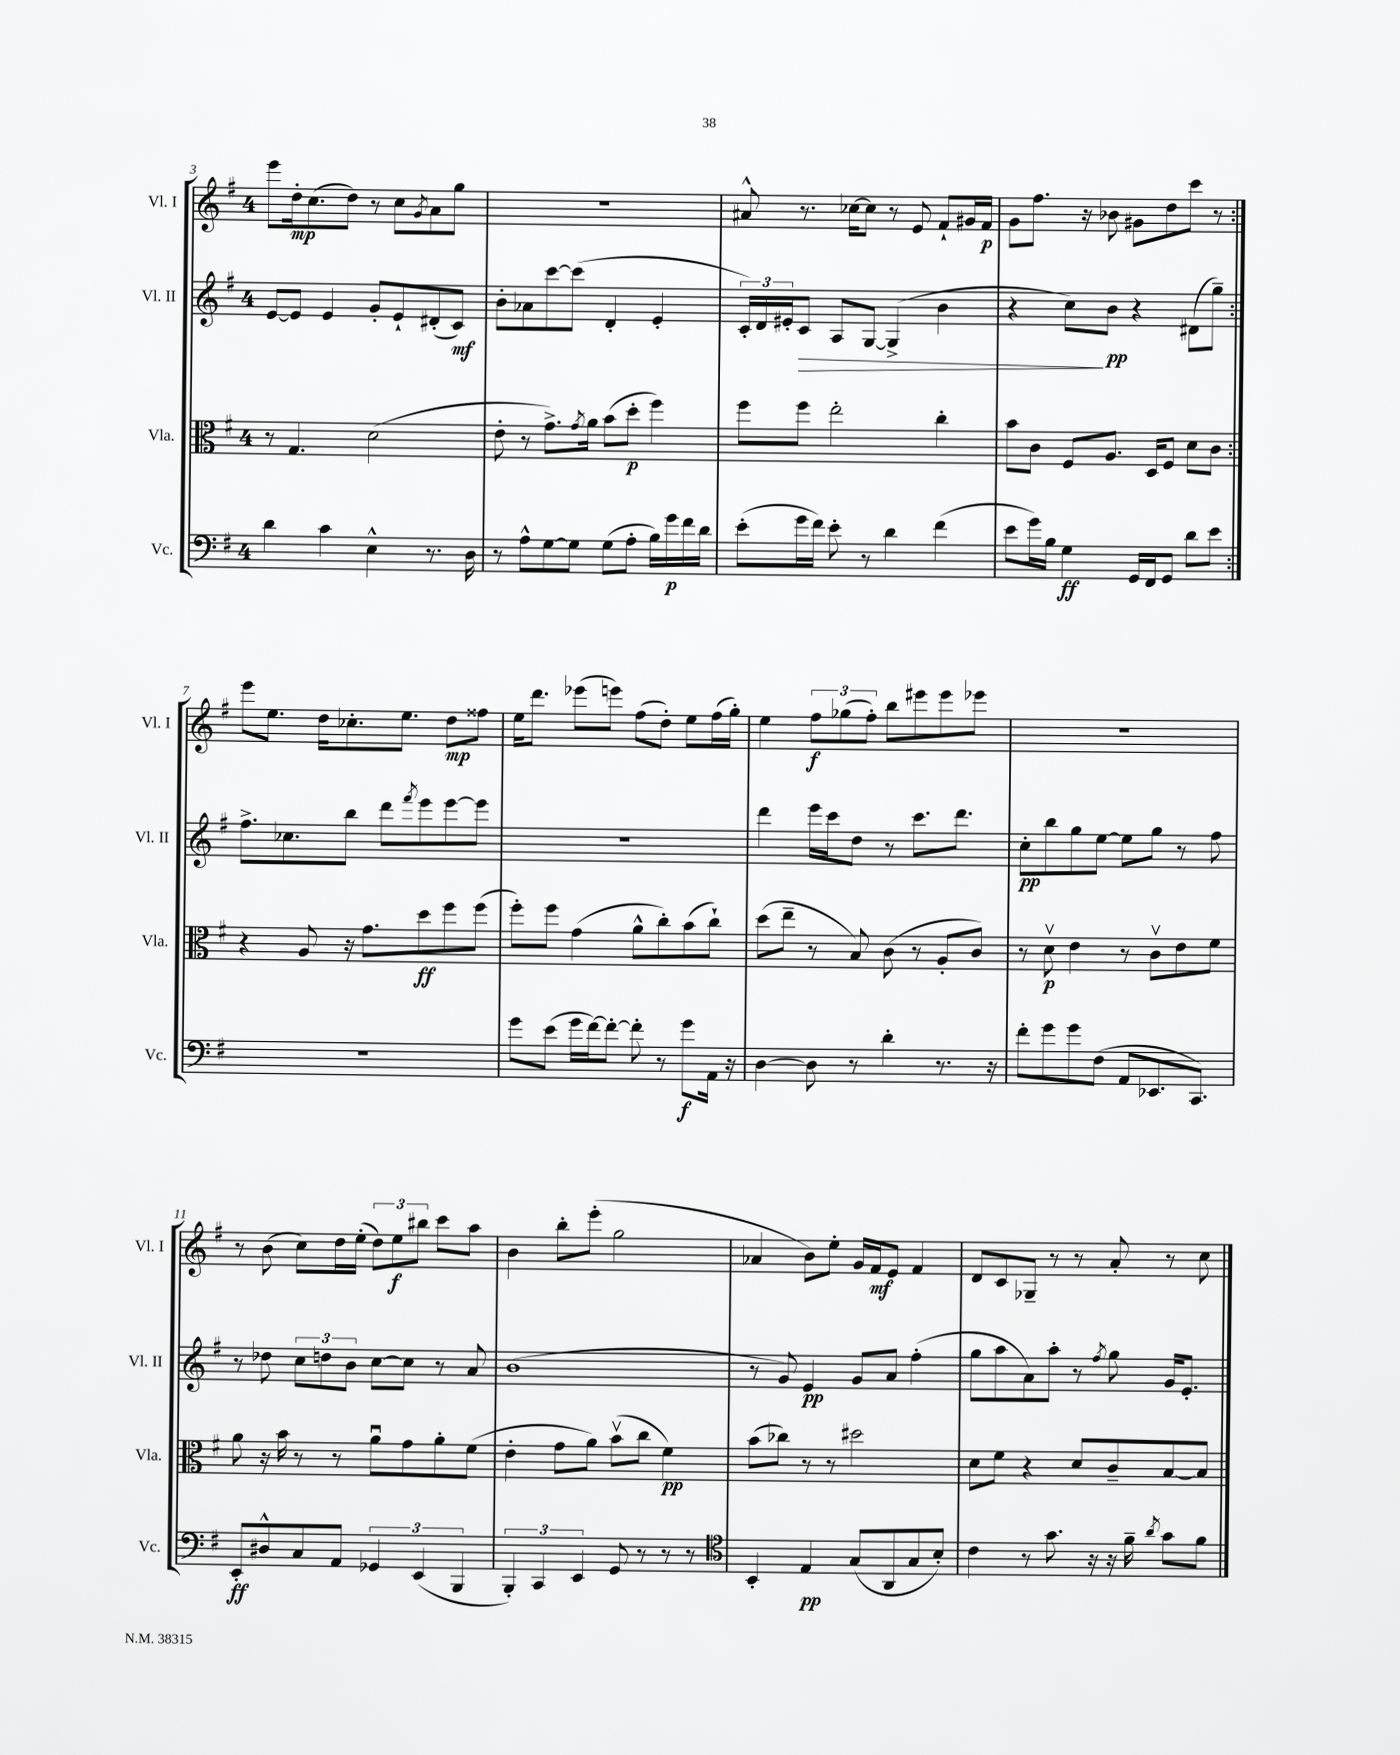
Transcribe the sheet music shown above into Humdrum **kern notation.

**kern	**dynam	**kern	**dynam	**kern	**dynam	**kern	**dynam
*part4	*part4	*part3	*part3	*part2	*part2	*part1	*part1
*staff4	*staff4	*staff3	*staff3	*staff2	*staff2	*staff1	*staff1
*I"Vc.	*	*I"Vla.	*	*I"Vl. II	*	*I"Vl. I	*
*I'Vc.	*	*I'Vla.	*	*I'Vl. II	*	*I'Vl. I	*
*clefF4	*	*clefC3	*	*clefG2	*	*clefG2	*
*k[f#]	*	*k[f#]	*	*k[f#]	*	*k[f#]	*
*M4/4	*	*M4/4	*	*M4/4	*	*M4/4	*
=3	=3	=3	=3	=3	=3	=3	=3
4d\	.	8r	.	[8e/L	.	8eee\L	.
.	.	4.G/	.	8e/J]	.	16dd'\k	mp
.	.	.	.	.	.	(8.cc\	.
4c\	.	.	.	4e/	.	.	.
.	.	.	.	.	.	8dd\J)	.
4E^^\	.	(2d\	.	8g'/L	.	8r	.
.	.	.	.	8e`/	.	8cc\L	.
.	.	.	.	.	.	8qg/	.
8.r	.	.	.	(8d#X'/	.	8a\	.
.	.	.	.	8c/J)	mf	8gg\J	.
16D\	.	.	.	.	.	.	.
=4	=4	=4	=4	=4	=4	=4	=4
8r	.	8e'\	.	8b'\L	.	1r	.
8A^^\L	.	8r	.	8a-X\	.	.	.
[8G\	.	8.g^\L)	.	[8ccc\	.	.	.
8G\J]	.	.	.	(8ccc\J]	.	.	.
.	.	8qg/	.	.	.	.	.
.	.	16a\Jk	.	.	.	.	.
(8G\L	.	(8b\L	.	4d'/	.	.	.
8A'\J	.	8dd'\J	p	.	.	.	.
16B\LL)	.	4ff#\)	.	4e'/	.	.	.
16g\	p	.	.	.	.	.	.
16f#\	.	.	.	.	.	.	.
16d\JJ	.	.	.	.	.	.	.
=5	=5	=5	=5	=5	=5	=5	=5
(8e'\L	.	8ff#\L	.	24c'/LL)	.	8a#X^^/	.
.	.	.	.	24d/	.	.	.
.	.	.	.	24e#X'/J	.	.	.
!	!	!	!	!	!LO:HP:b	!	!
16g\L	.	8ff#\J	.	8c/J	>	8.r	.
16f#\JJ)	.	.	.	.	.	.	.
8e'\	.	2ee'\	.	8A/L	.	.	.
.	.	.	.	.	.	[16cc-X\KL	.
8r	.	.	.	[8G/J	.	8cc-\J]	.
4d\	.	.	.	(4G^/]	.	8r	.
.	.	.	.	.	.	8e/	.
(4f#\	.	4cc'\	.	4b\	.	8f#`/L	.
.	.	.	.	.	.	16g#X/L	.
.	.	.	.	.	.	16f#/JJ	p
=6	=6	=6	=6	=6	=6	=6	=6
8e\L	.	8b\L	.	4r	.	8g\L	.
16g\L)	.	8c\J	.	.	.	8.ff#\J	.
16B\JJ	.	.	.	.	.	.	.
4G\	ff	8F#/L	.	8cc\L)	.	.	.
.	.	.	.	.	.	16r	.
.	.	8.A/J	.	8b\J	] pp	8b-X\	.
16GG/LL	.	.	.	4r	.	8g#X\L	.
16FF#/J	.	16D/KL	.	.	.	.	.
8GG/J	.	8F#/J	.	.	.	8dd\	.
8d\L	.	8d\L	.	(8d#X\L	.	8ccc\J	.
8e\J	.	8c\J	.	8gg~\J)	.	8r	.
!!LO:LB:g=z
=7:|!	=7:|!	=7:|!	=7:|!	=7:|!	=7:|!	=7:|!	=7:|!
1r	.	4r	.	8.ff#^\L	.	8eee\L	.
.	.	.	.	.	.	8.ee\J	.
.	.	.	.	8.cc-X\	.	.	.
.	.	8A/	.	.	.	.	.
.	.	.	.	.	.	16dd\KL	.
.	.	16r	.	8bb\J	.	8.cc-X'\	.
.	.	8.g\L	.	.	.	.	.
.	.	.	.	8ddd\L	.	.	.
.	.	.	.	.	.	8.ee\J	.
.	.	.	.	8qfff#/	.	.	.
.	.	8dd\	ff	8eee\	.	.	.
.	.	8ff#\	.	[8eee\	.	8dd\L	mp
.	.	(8ff#\J	.	8eee\J]	.	8ff##X\J	.
=8	=8	=8	=8	=8	=8	=8	=8
8g\L	.	8ff#'\L)	.	1r	.	16ee\KL	.
.	.	.	.	.	.	8.ddd\J	.
(8e\J	.	8ff#\J	.	.	.	.	.
16g\LL	.	(4g\	.	.	.	(8eee-X\L	.
[16f#\J)	.	.	.	.	.	.	.
8f#'\J_	.	.	.	.	.	8eeen\J)	.
8f#'\]	.	8a^^\L	.	.	.	(8ff#\L	.
8r	.	8cc'\)	.	.	.	8dd'\J)	.
8g\L	f	(8b\	.	.	.	8ee\L	.
16AA\Jk	.	8cc`\J)	.	.	.	(16ff#\L	.
16r	.	.	.	.	.	16gg'\JJ)	.
=9	=9	=9	=9	=9	=9	=9	=9
[4D\	.	(8dd\L	.	4ddd\	.	4ee\	.
.	.	8ee~\J	.	.	.	.	.
8D\]	.	8r	.	16eee\LL	.	12ff#\L	f
.	.	.	.	16ccc\J	.	.	.
.	.	.	.	.	.	(12gg-X\	.
8r	.	8B/)	.	8dd\J	.	.	.
.	.	.	.	.	.	12ff#'\J)	.
4d'\	.	(8c\	.	8r	.	8bb\L	.
.	.	8r	.	8.ccc\L	.	8eee#X\	.
8.r	.	8A'/L	.	.	.	8eee#\	.
.	.	.	.	8.ddd\J	.	.	.
.	.	8c/J)	.	.	.	8eee-X\J	.
16r	.	.	.	.	.	.	.
=10	=10	=10	=10	=10	=10	=10	=10
8f#'\L	.	8r	.	8cc'\L	pp	1r	.
8g\	.	8dv\	p	8bb\	.	.	.
8g\	.	4e\	.	8gg\	.	.	.
(8F#\J	.	.	.	[8ee\J	.	.	.
8AA/L	.	8r	.	8ee\L]	.	.	.
8.EE-X/	.	8cv\L	.	8gg\J	.	.	.
.	.	8e\	.	8r	.	.	.
8.CC/J)	.	.	.	.	.	.	.
.	.	8f#\J	.	8ff#\	.	.	.
!!LO:LB:g=z
=11	=11	=11	=11	=11	=11	=11	=11
8EE'/L	ff	8a\	.	8r	.	8r	.
8D#X^^/	.	16r	.	8dd-X\	.	(8b\	.
.	.	16b\	.	.	.	.	.
8C/	.	8r	.	12cc\L	.	8cc\L)	.
.	.	.	.	12ddn\	.	.	.
8AA/J	.	8r	.	.	.	16dd\L	.
.	.	.	.	12b\J	.	.	.
.	.	.	.	.	.	(16ee'\JJ	.
6GG-X/	.	8au\L	.	[8cc\L	.	12dd\L)	.
.	.	.	.	.	.	12ee\	f
.	.	8g\	.	8cc\J]	.	.	.
(6EE/	.	.	.	.	.	12bb#X\J	.
.	.	8a'\	.	8r	.	8ccc\L	.
6BBB/	.	.	.	.	.	.	.
.	.	(8f#\J	.	8a/	.	8aa\J	.
=12	=12	=12	=12	=12	=12	=12	=12
6BBB'/)	.	4e'\	.	(1b	.	4b\	.
6CC/	.	.	.	.	.	.	.
.	.	8g\L	.	.	.	8bb'\L	.
6EE/	.	.	.	.	.	.	.
.	.	8a\J)	.	.	.	(8eee'\J	.
8GG/	.	(8bv\L	.	.	.	2gg\	.
8r	.	8cc\J	.	.	.	.	.
8r	.	4f#\)	pp	.	.	.	.
8r	.	.	.	.	.	.	.
=13	=13	=13	=13	=13	=13	=13	=13
*clefC4	*	*	*	*	*	*	*
4BB'/	.	(8b\L	.	8r	.	4a-X/	.
.	.	8cc-X\J)	.	8g/)	.	.	.
4E/	pp	8r	.	4e/	pp	8b\L)	.
.	.	8r	.	.	.	8ee'\J	.
(8G/L	.	2dd#X\	.	8g/L	.	16g/LL	.
.	.	.	.	.	.	16f#/J	mf
8AA/	.	.	.	8a/J	.	8e/J	.
8G/	.	.	.	(4ff#'\	.	4f#/	.
8B'/J)	.	.	.	.	.	.	.
=14	=14	=14	=14	=14	=14	=14	=14
4c\	.	8d\L	.	8gg\L	.	8d/L	.
.	.	8f#\J	.	8aa\	.	8c/	.
8r	.	4r	.	8a\)	.	8G-X~/J	.
8.g\	.	.	.	8aa'\J	.	8r	.
.	.	8d/L	.	8r	.	8r	.
16r	.	.	.	.	.	.	.
.	.	.	.	8qff#/	.	.	.
16r	.	8c~/	.	8gg\	.	8a'/	.
16f#~\	.	.	.	.	.	.	.
8qa/	.	.	.	.	.	.	.
8g\L	.	[8B/	.	16g/KL	.	8r	.
.	.	.	.	8.e'/J	.	.	.
8f#\J	.	8B/J]	.	.	.	8cc\	.
==	==	==	==	==	==	==	==
*-	*-	*-	*-	*-	*-	*-	*-
